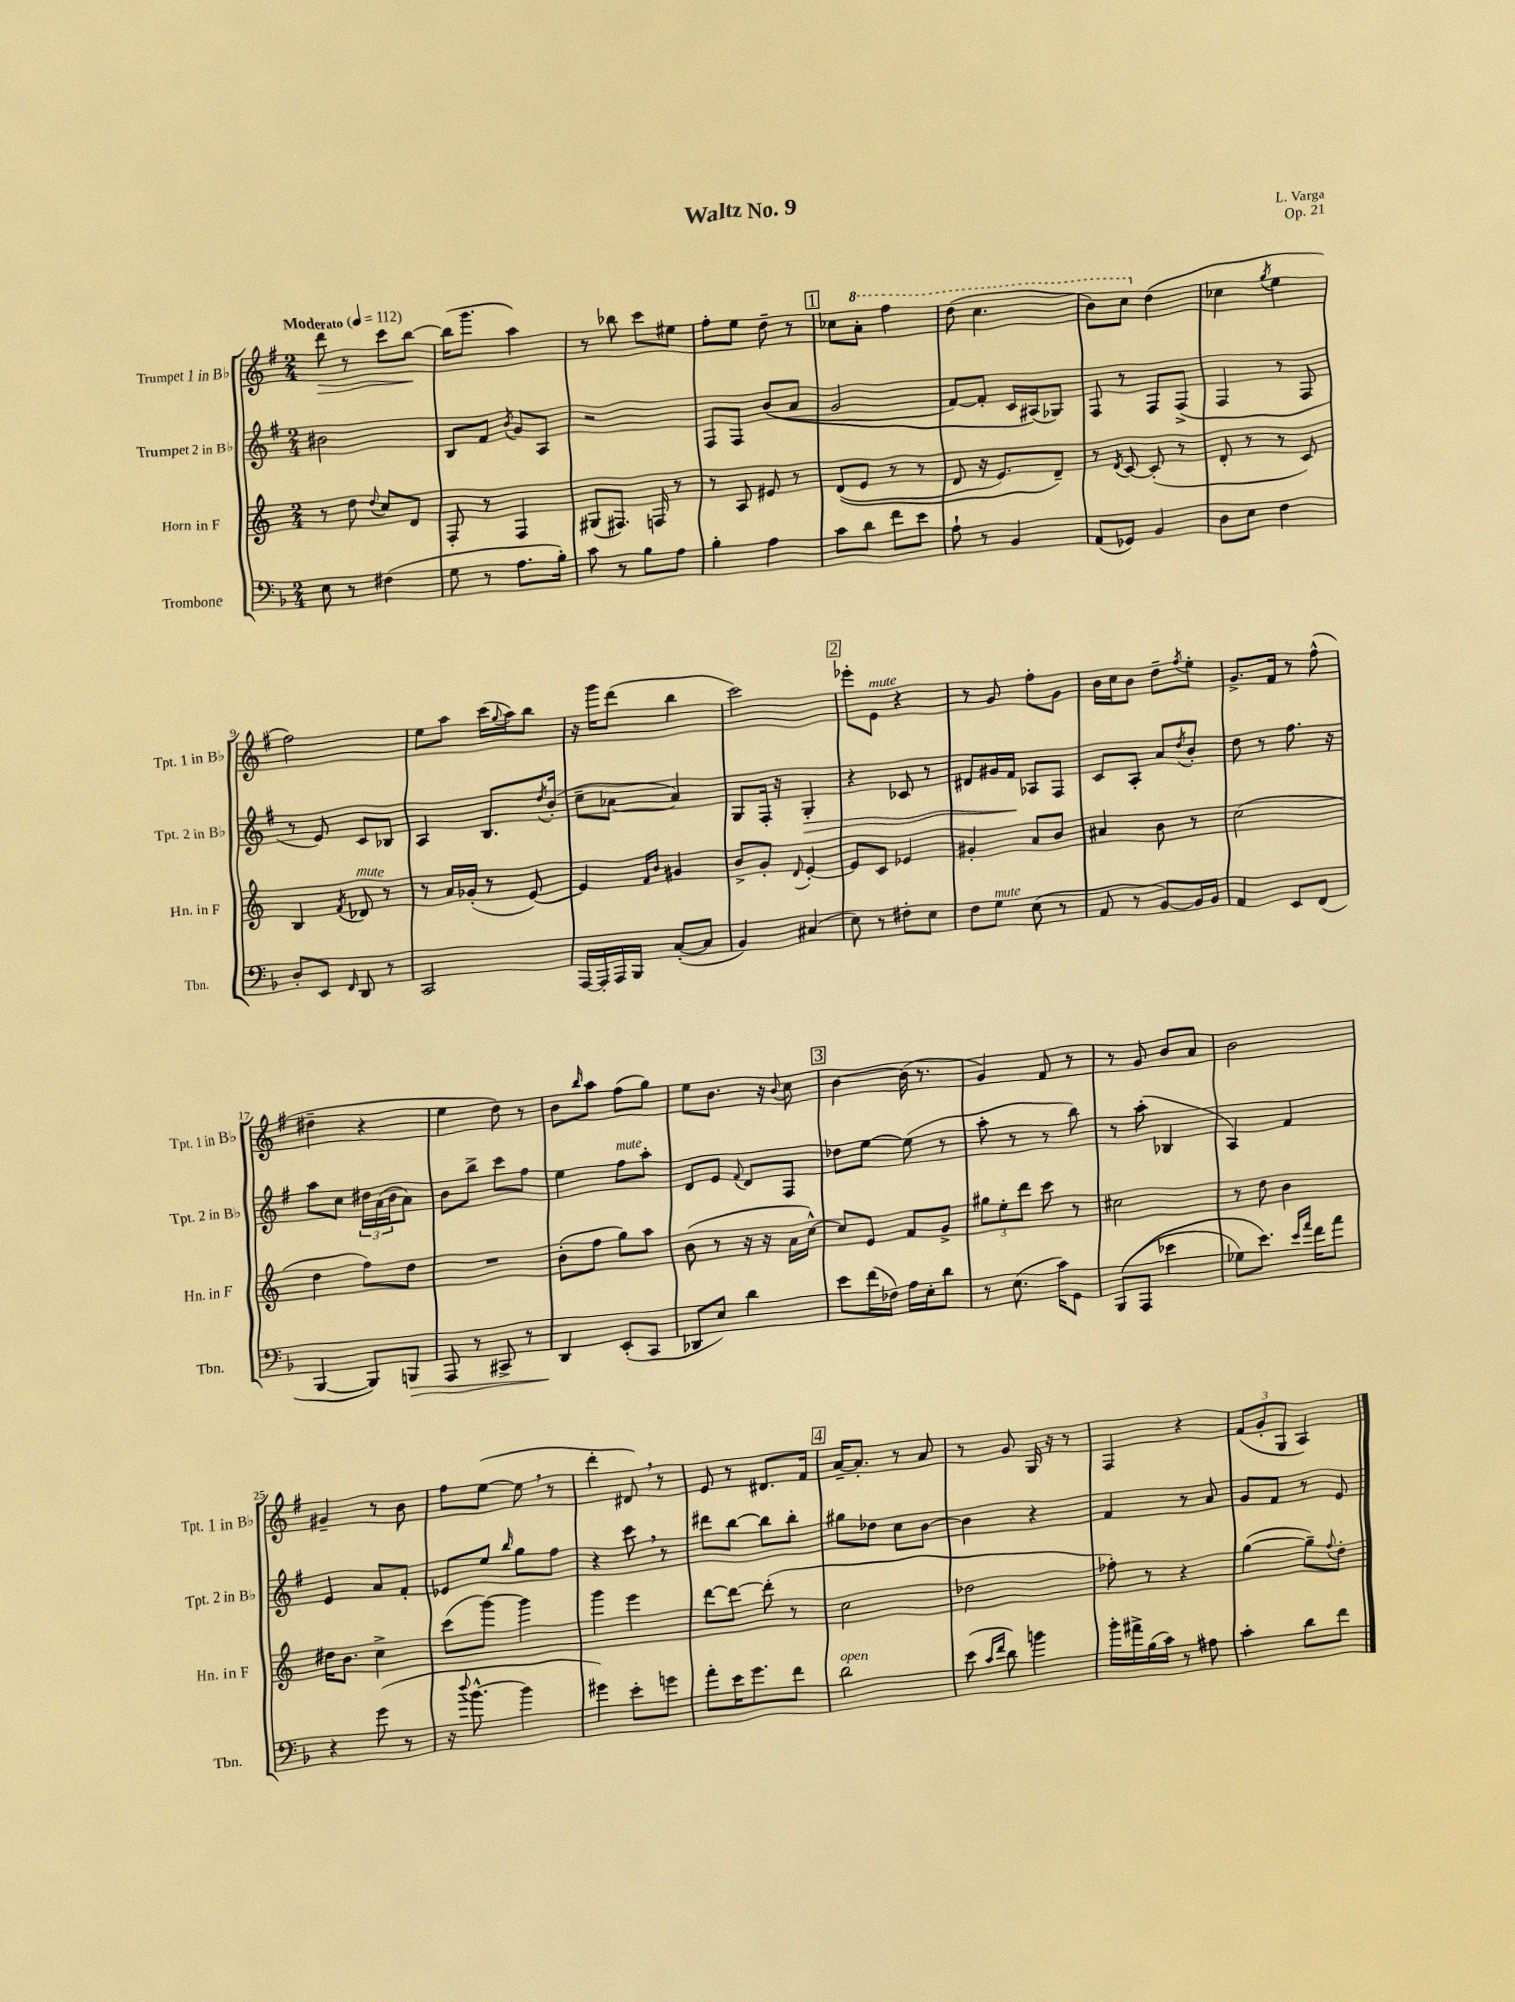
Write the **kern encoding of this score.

**kern	**kern	**kern	**kern
*staff4	*staff3	*staff2	*staff1
*clefF4	*clefG2	*clefG2	*clefG2
*k[b-]	*k[]	*k[f#]	*k[f#]
*M2/4	*M2/4	*M2/4	*M2/4
*MM112	*MM112	*MM112	*MM112
8E	8r	2b#	8ddd
8r	8dd	.	8r
.	8qqdd	.	.
(4F#	8cc	.	8ccc
.	8d	.	[8bb
=	=	=	=
8G	8F'	8B	(16bb]
.	.	.	8.ggg
8r	8r	8f#	.
.	.	8qb	.
8.A	4F	8g	4aa)
.	.	8A	.
16B-')	.	.	.
=	=	=	=
8c	(8G#	2r	8r
8r	8.F#)	.	8bb-
8B-	.	.	8ccc
.	16F	.	.
8A	8r	.	8ee#
=	=	=	=
4B-'	8r	8F#	8ff#'
.	8A	8F#	8ee
4A	8e#	&((8b	8dd~
.	8r	8a	8r
=	=	=	=
8c	&((8d	2g	8cc-
8d	8e	.	8aa'
8f	8r	.	4fff#
8e	8r	.	.
=	=	=	=
8A`	8d	[8f#)	(8ddd
8r	16r	8f#']	4.ccc
.	8.e)	.	.
4BB-	.	16c	.
.	.	(16A#&)	.
.	8d~&)	8G-)	.
=	=	=	=
(8AA	8r	8F#	8bb)
.	8qd	.	.
8GG-)	[8c	8r	8ccc
4BB-	(8c']	8F#	(4dd
.	8r	(8F#^	.
=	=	=	=
8D	8d'	4F#	4cc-
8E	8r	.	.
.	.	.	8qgg
4F	8r	8r	4ee
.	8c)	8F#	.
=	=	=	=
8D'	4B	8r	2ff#)
8EE	.	8e)	.
16qqFF	8qf	.	.
8DD	8d-	8c	.
8r	8r	8B-	.
=	=	=	=
2CC	8r	4A	8ee
.	16a	.	8aa
.	(16g-'	.	.
.	8r	8.B	(16ccc
.	.	.	8qqgg
.	.	.	16aa)
.	[8e)	.	8bb
.	.	8qdd	.
.	.	(16b'	.
=	=	=	=
[16AAA	4e]	8cc~	16r
16AAA']	.	.	16ggg
16AAA	.	[8a-	(8ddd
16BBB-	.	.	.
.	16qqf	.	.
.	16qqb	.	.
([8C'	4g#	4a-])	4bb
8C]	.	.	.
=	=	=	=
4BB-)	8b^	8G	2ccc)
.	8g'	16F#'	.
.	.	16r	.
.	8qqd	.	.
(4C#	[4e'	4G'	.
=	=	=	=
8E)	8e]	4r	8eee-'
8r	8c	.	8e
8F#'	4e-	8c-	4r
8E	.	8r	.
=	=	=	=
8F	4g#'	8d#	8r
8G	.	16g#	8g
.	.	16f#	.
(8E	8a	8A-	8ff#'
8r	8b	8F#	8g
=	=	=	=
8AA	4a#	8c	16b
.	.	.	16cc
8r	.	8A'	8b
[8BB-)	8b	8a	8dd~
.	.	8qdd	8qff#
16BB-]	8r	8b'	8ee'
16BB-	.	.	.
=	=	=	=
4AA	(2cc	8dd	8.g^
.	.	8r	.
.	.	.	16f#
8EE	.	8.ff#	8r
(8FF	.	.	(8ff#^^
.	.	16r	.
=	=	=	=
[4BBB-	4dd	8aa	4dd#~
.	.	8cc	.
8BBB-])	8ff)	24dd#	4r
.	.	(24a	.
.	.	24b	.
8BBB	8dd	8a)	.
=	=	=	=
8AAA	2r	8b	4ee
8r	.	8bb^	.
8CC#^	.	8ccc	8dd)
8r	.	8ff#	8r
=	=	=	=
4DD	(8b'	4ee	8b
.	.	.	16qqbb
.	8ff	.	8aa
(8EE'	8gg)	8ff#	(8ff#
8CC	8aa	8aa'	8gg)
=	=	=	=
8DD-	(8b	8d	8ee
8E)	8r	8e	8.b
.	.	8qqf#	.
4d	16r	8d	.
.	16r	.	16r
.	.	.	8qqb
.	16a	8F#	8cc
.	[16cc^^)	.	.
=	=	=	=
8e	8cc]	8dd-	[4b
(16f	8e	[8ee	.
16F-)	.	.	.
16A	8f	(8ee]	(16b]
16E'	.	.	8.r
8d	8g^	8r	.
=	=	=	=
8r	12gg#	8aa'	4g)
.	12ee'	.	.
(8.E	.	8r	.
.	12ddd	.	.
.	8ccc	8r	8f#
16c)	.	.	.
8GG	8r	8bb)	8r
=	=	=	=
&((8BBB-	2cc#	8r	8r
8AAA	.	(8aa'	8g
4e-	.	4B-	8b
.	.	.	8a
=	=	=	=
8G-)	8r	4A)	2b
8.e&)	8dd	.	.
.	4b	4f#	.
16qqe	.	.	.
16qqa	.	.	.
16f	.	.	.
8a	.	.	.
=	=	=	=
4r	16dd#	4e	4g#~
.	8.b	.	.
(8g	4cc^	8a	8r
8r	.	8f#'	8b
=	=	=	=
16r	(8ccc	8e-	8ff#
8qqdd	.	.	.
[8.b-^^	.	.	.
.	[8ggg)	8ee	([8ee
.	.	16qqbb	.
4b-]	4ggg]	8gg	8ee]
.	.	8ff#	8r
=	=	=	=
4g#)	4ggg	4r	4ddd'
8e'	4eee	8ccc	8d#)
8g	.	8r	8r
=	=	=	=
8a'	[8ddd	8ddd#	8e
16e	8ddd_	[8bb	8r
8.g	.	.	.
.	(8ddd']	8bb]	8.d#
8f	8r	8bb'	.
.	.	.	16f#
=	=	=	=
2d	2cc	8gg#	[16a~
.	.	.	8.a']
.	.	8dd-	.
.	.	8cc	8r
.	.	[8b	8a
=	=	=	=
(8e	2dd-	4b]	8r
16qqc	.	.	.
16qqf	.	.	.
8d)	.	.	8g
4b	.	4r	16G
.	.	.	16r
.	.	.	8r
=	=	=	=
16b-'	8ff-')	4f#	4F#
16a#^	.	.	.
(16B-	8r	.	.
16c)	.	.	.
8r	4r	8r	4r
8A#	.	8a	.
=	=	=	=
4c'	([4gg	8g	(12f#
.	.	.	12g'
.	.	8f#	.
.	.	.	12G
8d	8gg~])	8r	4A)
.	8qqff	.	.
8f	8dd'	8e	.
==	==	==	==
*-	*-	*-	*-
